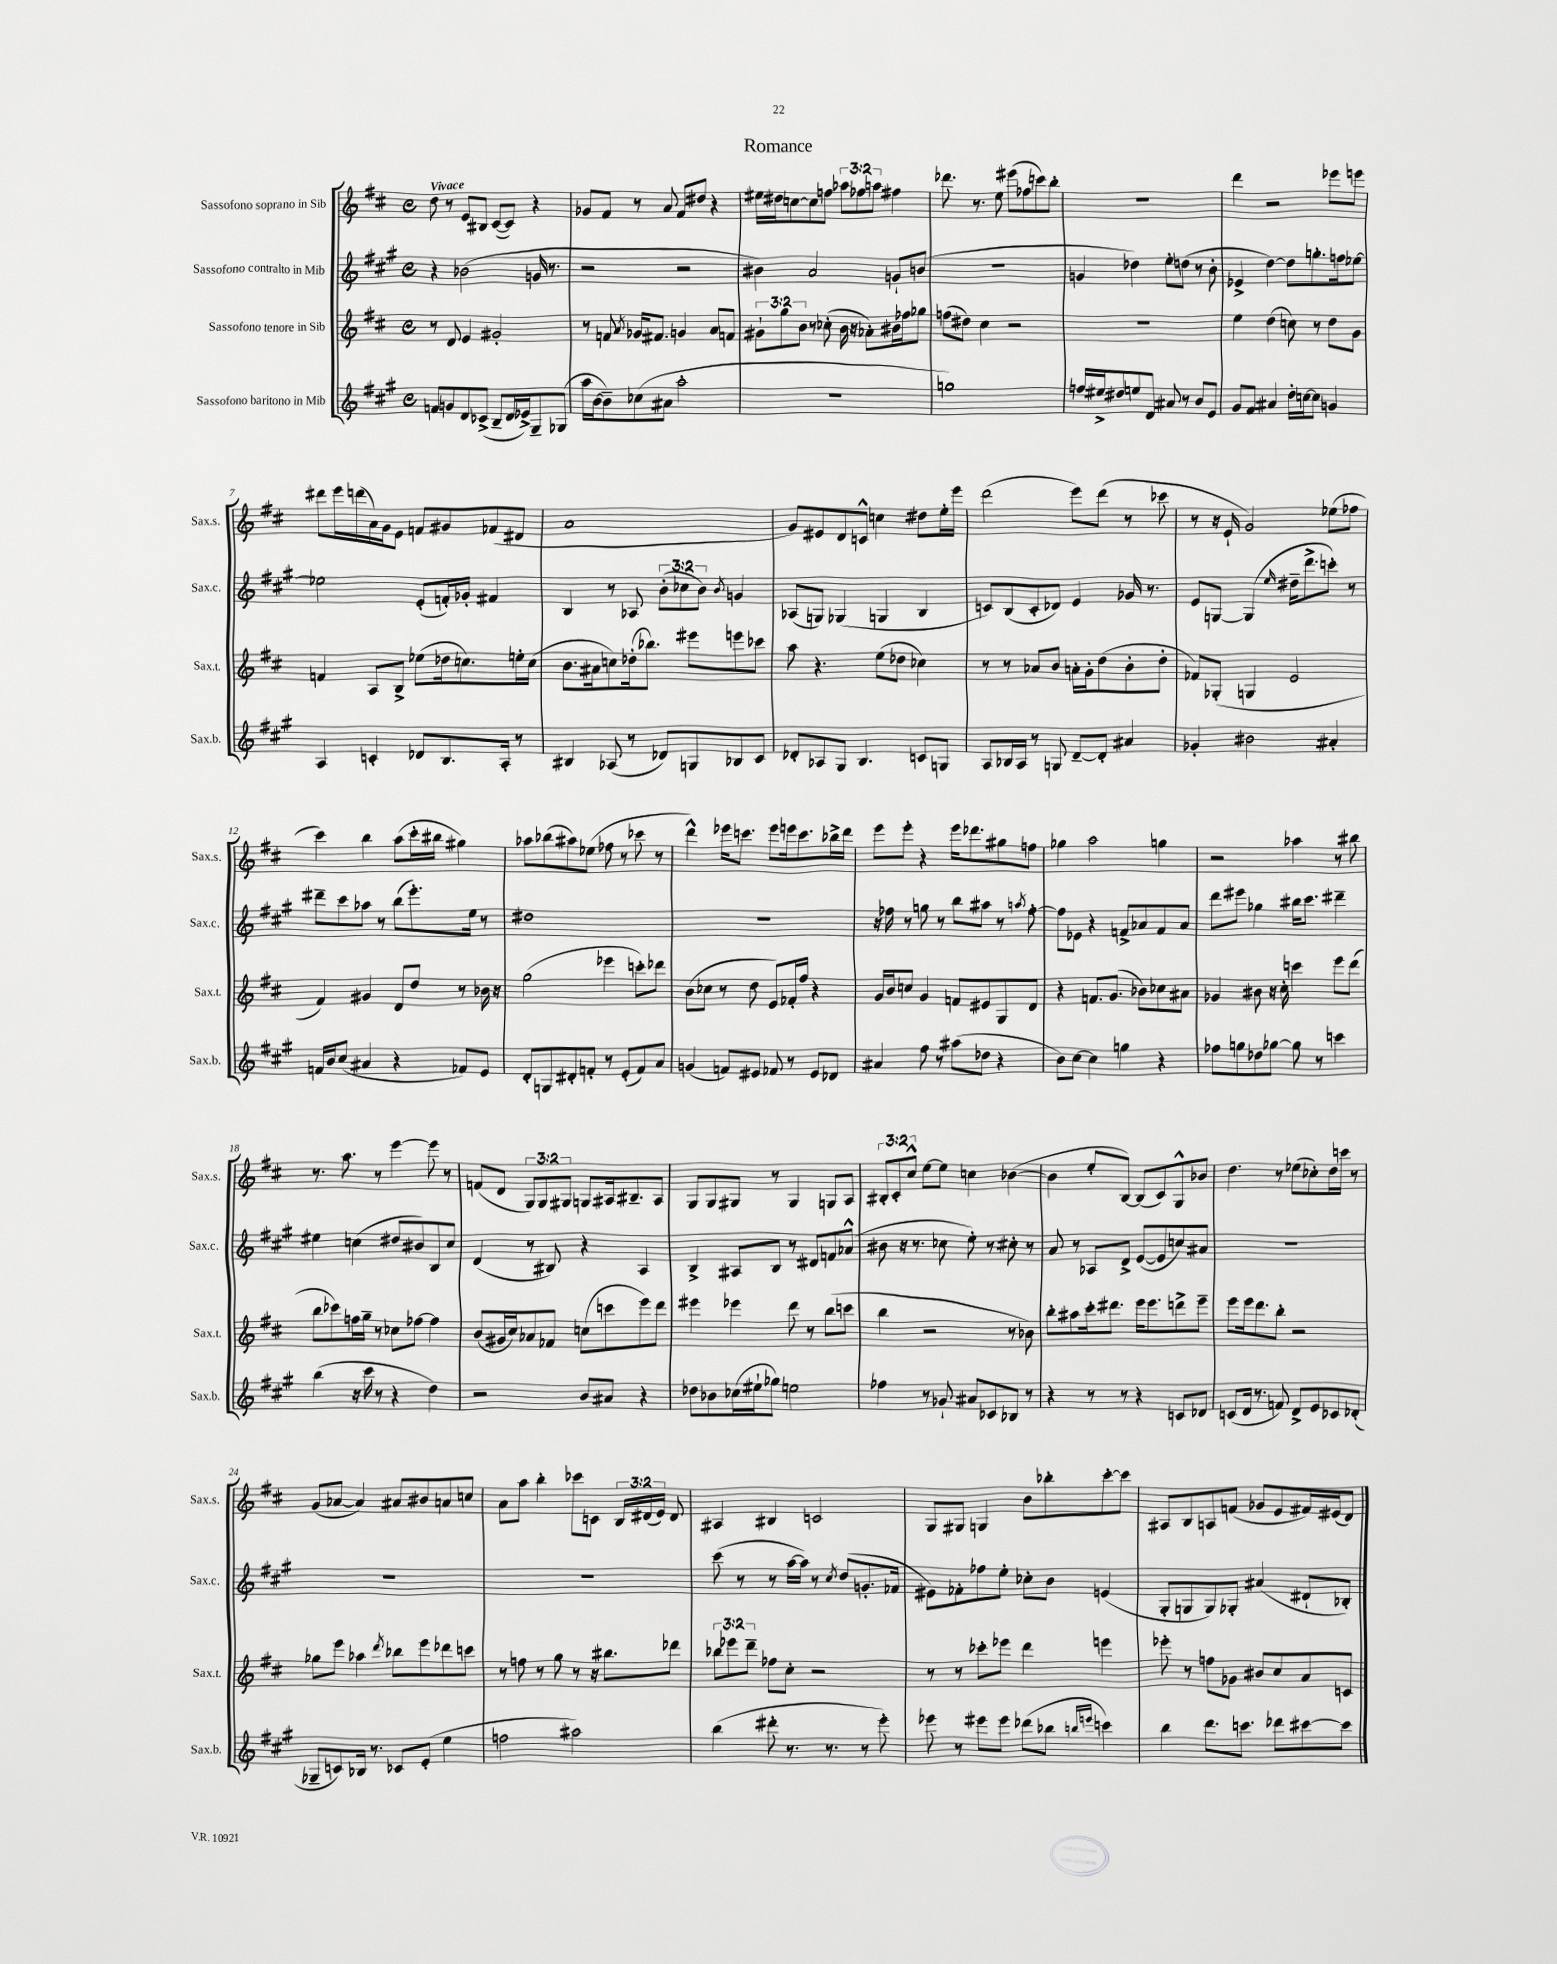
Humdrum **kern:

**kern	**kern	**kern	**kern
*part4	*part3	*part2	*part1
*staff4	*staff3	*staff2	*staff1
*I"Sassofono baritono in Mib	*I"Sassofono tenore in Sib	*I"Sassofono contralto in Mib	*I"Sassofono soprano in Sib
*I'Sax.b.	*I'Sax.t.	*I'Sax.c.	*I'Sax.s.
*clefG2	*clefG2	*clefG2	*clefG2
*k[f#c#g#]	*k[f#c#]	*k[f#c#g#]	*k[f#c#]
*M4/4	*M4/4	*M4/4	*M4/4
*met(c)	*met(c)	*met(c)	*met(c)
=1	=1	=1	=1
!	!	!	!LO:TX:a:B:t=Vivace
8fn/L	8r	4r	8dd\
8gn/	8d/	.	8r
8d/	4e/	(2b-X\	8e/L
(8c-X^/J	.	.	8B#X/J
8B~/L	2g#X'/	.	([8c#/L
16d/L	.	.	8c#/J])
16e-X^/J)	.	.	.
8G#~/	.	16gn/	4r
.	.	8.r	.
(8G-X/J	.	.	.
=2	=2	=2	=2
16aa\LL	8r	2r	8g-X/L
[16b\J	.	.	.
8b~\])	8fn/	.	8f#/J
.	8qa/	.	.
(8cc-X\	16g-X/KL	.	8r
.	8.f#X/J	.	.
8a#X\J	.	.	8a/
2aa'\	4gn/	2r	8f#/L
.	.	.	8dd#X/J
.	8a/L	.	4r
.	8fn/J	.	.
=3	=3	=3	=3
1r	12g#X`\L	4b#X\)	16ee#X\LL
.	.	.	16dd#X\J
.	12gg\	.	.
.	.	.	[8ccn\
.	12b\J	.	.
.	8r	2a/	8cc\]
.	(8cc-X'\	.	8ffn\J
.	16b\	.	12aa-X\L
.	16r	.	.
.	.	.	12ff-X\
.	8a-X'\L)	.	.
.	.	.	12aan\J
.	16b#X\L	8gn`/L	4ff#X\
.	16ff-X\J	.	.
.	8gg-X\J	(8bn/J	.
=4	=4	=4	=4
1ggn)	(8ffn\L	1r	8.ddd-X\
.	8dd#X\J)	.	.
.	.	.	8.r
.	4cc#\	.	.
.	.	.	8ee\
.	2r	.	(8eee#X\L
.	.	.	8ff-X\
.	.	.	8cccn\)
.	.	.	8bb'\J
=5	=5	=5	=5
16ffn/LL	1r	4gn/	1r
16ee#X^/J	.	.	.
8dd#X/	.	.	.
8een/	.	4dd-X\)	.
8d/J	.	.	.
8a#X/	.	8ee'\L	.
8r	.	(8ddn\J	.
8b/L	.	8r	.
8e/J	.	8b'\	.
=6	=6	=6	=6
8g#/L	4ee\	4e-X^/	4ddd\
8f#/J	.	.	.
4a#X/	(4dd\	[4dd\)	2r
16dd'\LL	8ccn\)	8dd\L]	.
[16ccn\J	.	.	.
8cc\J]	8r	8.ggn'\	.
4gn/	8dd\L	.	8eee-X\L
.	.	16ffn\k	.
.	8g\J	[8ee-X\J	8eeen\J
!!LO:LB:g=z
=7	=7	=7	=7
4A/	4fn/	2ee-X\]	8ddd#X\L
.	.	.	16eee\L
.	.	.	(16dddn\
4cn'/	8A/L	.	16a\)
.	.	.	16g\J
.	8B^/J	.	8e\J
8d-X/L	(8ee-X\L	(8e'/L	8fn/L
8.B/	16dd-X\k	16fn'/L)	8g#X/
.	8.ccn\)	16g-X'/JJ	.
.	.	4f#X/	(8f-X/
16A'/Jk	.	.	.
8r	16een'\L	.	8d#X/J
.	(16cc\JJ	.	.
=8	=8	=8	=8
4B#X/	8.b\L	4B/	1a
.	16a#X\k	.	.
(8A-X/	8ccn\)	8r	.
8r	(16dd-X'\k	8A-X/	.
.	8.bb-X\J)	.	.
8d-X/L)	.	(12b'\L	.
.	.	12cc-X\	.
8Gn/	8eee#X\L	.	.
.	.	12b\J)	.
.	.	8qb/	.
8B-X/	8eeen\	4gn/	.
8c#/J	8ccc-X\J	.	.
=9	=9	=9	=9
8d-X'/L	8aa\	(8A-X/L	8g/L)
8A-X/	4.r	8Gn/J)	8e#X/
8G#/J	.	(4G-X/	8d/
4.B/	.	.	8cn^^/J
.	(8ee\L	4Gn/	4ccn\
.	8dd-X\J	.	.
8cn/L	4cc-X\)	4B/	8dd#X\L
8Gn/J	.	.	16ee'\L
.	.	.	16eee\JJ
=10	=10	=10	=10
8A/L	8r	8cn/L)	(2ddd\
16B-X/L	8r	(8B/	.
16A/JJ	.	.	.
8r	8a-X/L	8c'/	.
8Gn/	8b/J	8d-X/J)	.
[8d~/L	16an'\LL	4e/	8eee\L)
.	16g'\J	.	.
8d'/J]	(8dd\	.	(8ddd\J
4a#X/	8b'\	16g-X/	8r
.	.	8.r	.
.	8dd'\J	.	8ccc-X\
=11	=11	=11	=11
4g-X'/	8f-X/L)	8e/L	8r
.	(8G-X'/J	[8Gn/J	16r
.	.	.	16e`/
2b#X\	4Gn/	(4G/]	2g/)
.	.	16qqee/	.
.	2e/	16dd#X~\KL	.
.	.	8.ddd^\	.
4a#X'/	.	8cccn'\J)	(8ee-X\L
.	.	8r	8ff-X\J
!!LO:LB:g=z
=12	=12	=12	=12
16fn/LL	4f#/)	8ddd#X~\L	4ccc#\)
16b/J	.	.	.
(8cc#/J	.	8ccc#\	.
4a#X/	4g#X/	8aa-X\J	4bb\
.	.	8r	.
4r	8d/L	(8bb\L	(8aa\L
.	8dd/J	8.eee'\)	16ccc#'\L
.	.	.	16bb#X\JJ
8f-X/L)	8r	.	4gg#X\)
.	.	16ee\Jk	.
8e/J	16b-X\	8r	.
.	16r	.	.
=13	=13	=13	=13
8d'/L	(2gg\	1dd#X	8aa-X\L
8Gn/	.	.	(8bb-X\
8d#X'/	.	.	8aa#X\)
8fn'/J	.	.	(8ee-X\J
8r	4eee-X\	.	8ff-X\
(8e'/L	.	.	8r
8f/)	8cccn'\L)	.	8ccc-X\
8a/J	8ddd-X\J	.	8r
=14	=14	=14	=14
(4gn/	(8b\L	1r	4ddd^^\)
.	8cc-X\J	.	.
8fn/L)	8r	.	16eee-X\KL
.	.	.	8.cccn\J
8e#X/J	8dd\	.	.
8f-X/	8e/L)	.	8eee-\L
8r	16f-X'/L	.	16eeen\k
.	16ff#/JJ	.	8.ccc\
8e#/L	4r	.	.
8d-X/J	.	.	16bb-X^\L
.	.	.	16ddd\JJ
=15	=15	=15	=15
4a#X/	16g/LL	16r	8eee\L
.	16b/J	16ff-X\	.
.	8ccn/J	8r	8eee'\J
8ff#\	4g/	8ggn\	4r
8r	.	8r	.
(8aa#X\L	8fn/L	8bb\L	16eee\KL
.	.	.	8.ddd-X\
8dd-X\J	8e#X/	8aa#X\J	.
4r	8G/	8r	8gg#X\
.	.	8qaan/	.
.	8d/J	[8ff-'\	8ffn\J
=16	=16	=16	=16
8b\L)	4r	8ff-\L]	4gg-X\
[8cc#\J	.	8e-X\J	.
4cc#\]	8.fn/L	4r	2aa\
.	(8.g/J	.	.
4ggn\	.	8fn^/L	.
.	8b-X\L)	8a-X/	.
4r	8cc-X\	8f/	4ggn\
.	8a#X\J	8a-/J	.
=17	=17	=17	=17
8ff-X\L	4g-X/	8ddd\L	2r
8ggn\	.	8eee#X\J	.
8dd-X\	8b#X\	4gg-X\	.
[8gg-X\J	16r	.	.
.	16cc#'\	.	.
8gg-\]	4cccn\	16bb#X\KL	4aa-X\
.	.	8.ccc#\J	.
8r	.	.	.
4cccn\	8eee\L	4ddd#X~\	8r
.	(8ddd\J	.	8bb#X\
!!LO:LB:g=z
=18	=18	=18	=18
(4bb\	8bb\L	4ee#X\	8.r
.	8ccc-X\)	.	.
.	.	.	8.aa\
16r	16ffn\L	(4ccn\	.
16ccc#\	16gg~\JJ	.	.
8r	8r	.	8r
4r	8cc-X\L	8dd#X/L	[4eee\
.	[8ff-X\J	8b#X/)	.
4dd\)	4ff-\]	8B/	8eee\]
.	.	8cc/J	8r
=19	=19	=19	=19
2r	(8b/L	(4d/	(8fn/L
.	16g#X/L	.	8d/J
.	16cc#/J)	.	.
.	8a-X/	8r	12G/L)
.	.	.	12G/
.	8f-X/J	8B#X/)	.
.	.	.	12G#X/J
8b/L	(8ccn\L	4r	8Gn/L
8a#X/J	8cccn\	.	16A#X/k
.	.	.	8.B#X~/
4r	8eee\)	4A/	.
.	8ddd\J	.	8A#/J
=20	=20	=20	=20
8dd-X\L	4eee#X\	4B^/	8G/L
8b-X\	.	.	8G/
(16cc-X\L	4eee-X\	8A#X/L	8G#X/J
16ee#X`\J	.	.	.
8gg-X\J)	.	8B/J	8r
2een\	8ddd\	8r	4G#/
.	8r	8d#X/L	.
.	(8bb\L	8fn/	8Gn/L
.	8cccn\J	(8a-X^^/J	8A/J
=21	=21	=21	=21
4ff-X\	4bb\	8b#X\	12B#X'/L
.	.	.	12c#'/
.	.	16r	.
.	.	.	12cc#^^/J
.	.	8.r	.
8r	2r	.	[8ee\L
8g-X`/	.	8cc-X\	8ee\J]
8a#X/L	.	8ee'\)	4ccn\
8c-X/	.	8r	.
8B-X/J	8r	8cc#X'\	([4b-X\
8r	8b-X\)	8r	.
=22	=22	=22	=22
4r	8bb'\L	8a/	4b-\]
.	8aa#X\	8r	.
8r	16ccc#'\k	8A-X/L	8ee'/L
.	8.ddd#X\J	.	.
8r	.	8d^/J	[8B/J)
4r	16eee\KL	([8e/L	(8B/L]
.	8.eee\	.	.
.	.	8e/]	8c#/)
8cn/L	8dddn^\	8ccn/)	8G^^/
8d-X/J	8eee~\J	8a#X/J	8b-X/J
=23	=23	=23	=23
(8cn/L	8eee\L	1r	4.dd\
16d/Jk	16eee\k	.	.
8.r	8.ddd\	.	.
8fn/)	8bb'\J	.	8r
8d^/L	2r	.	(8ee-X\L
8e/	.	.	8cc-X'\)
8c-X/	.	.	16dd\L
.	.	.	16cccn\JJ
(8d-X'/J	.	.	8r
!!LO:LB:g=z
=24	=24	=24	=24
8G-X~/L	8gg-X\L	1r	(8g/L
8cn/)	8eee\J	.	[8a-X/J
16B-X/Jk	4aa-X\	.	4a-/])
8.r	.	.	.
.	8qddd/	.	.
8c-X/L	8bb-X\L	.	8a#X/L
(8e'/J	8eee\	.	8b#X/
4ee\	8ddd-X\	.	8an/
.	8cccn\J	.	8ccn/J
=25	=25	=25	=25
2ffn\	8r	1r	8a\L
.	8ffn\	.	8aa\J
.	8r	.	4bb'\
.	8gg\	.	.
2aa#X\)	8r	.	8ccc-X\L
.	16r	.	8cn\J
.	8.bb#X\L	.	.
.	.	.	24B/LL
.	.	.	(24d#X/
.	.	.	24e/JJ)
.	8ddd-X\J	.	8d#/
=26	=26	=26	=26
(4bb\	12bb-X\L	(8ccc#\	4A#X/
.	12eee-X\	.	.
.	.	8r	.
.	12ddd~\J	.	.
8ddd#X'\	8ff-X\L	8r	4B#X/
8.r	8cc#'\J	[16aa\LL	.
.	.	16aa\JJ])	.
.	2r	8r	2cn/
8.r	.	.	.
.	.	8qcc#/	.
.	.	(8dd/L	.
8r	.	8.gn'/	.
8eee'\)	.	.	.
.	.	16f-X/Jk	.
=27	=27	=27	=27
8eee-X\	8r	8e#X\L)	8G/L
8r	8r	8f-X'\	8G#X/J
8eee#X\L	8ccc-X'\L	8ff-X\	4Gn/
8eee#\J	8eee-X\J	8ee'\J	.
(8ddd-X\L	4ddd\	8cc-X'\L	8b\L
8bb-X\J	.	8b\J	8bb-X'\
16qqbbn/LL	.	.	.
16qqeeen/JJ	.	.	.
4cccn\)	4eeen\	(4en/	[8ccc#'\
.	.	.	8ccc#\J]
=28	=28	=28	=28
4bb\	8eee-X'\	8G#'/L	8A#X/L
.	8r	8Gn/	8B/
8.ddd\L	8ffn\L	8G/)	8An/
.	8g-X\J	8G-X'/J	(8fn/J
8.cccn\J	.	.	.
.	8b#X/L	(4a#X/	8g-X/L
8ddd-X\L	8cc#/	.	8e/
[8ccc#X\	8a/	8d#X`/L	16f#X/L)
.	.	.	(16e#X/J
8ccc#\J]	8cn/J	8B-X'/J)	8d/J)
==	==	==	==
*-	*-	*-	*-
